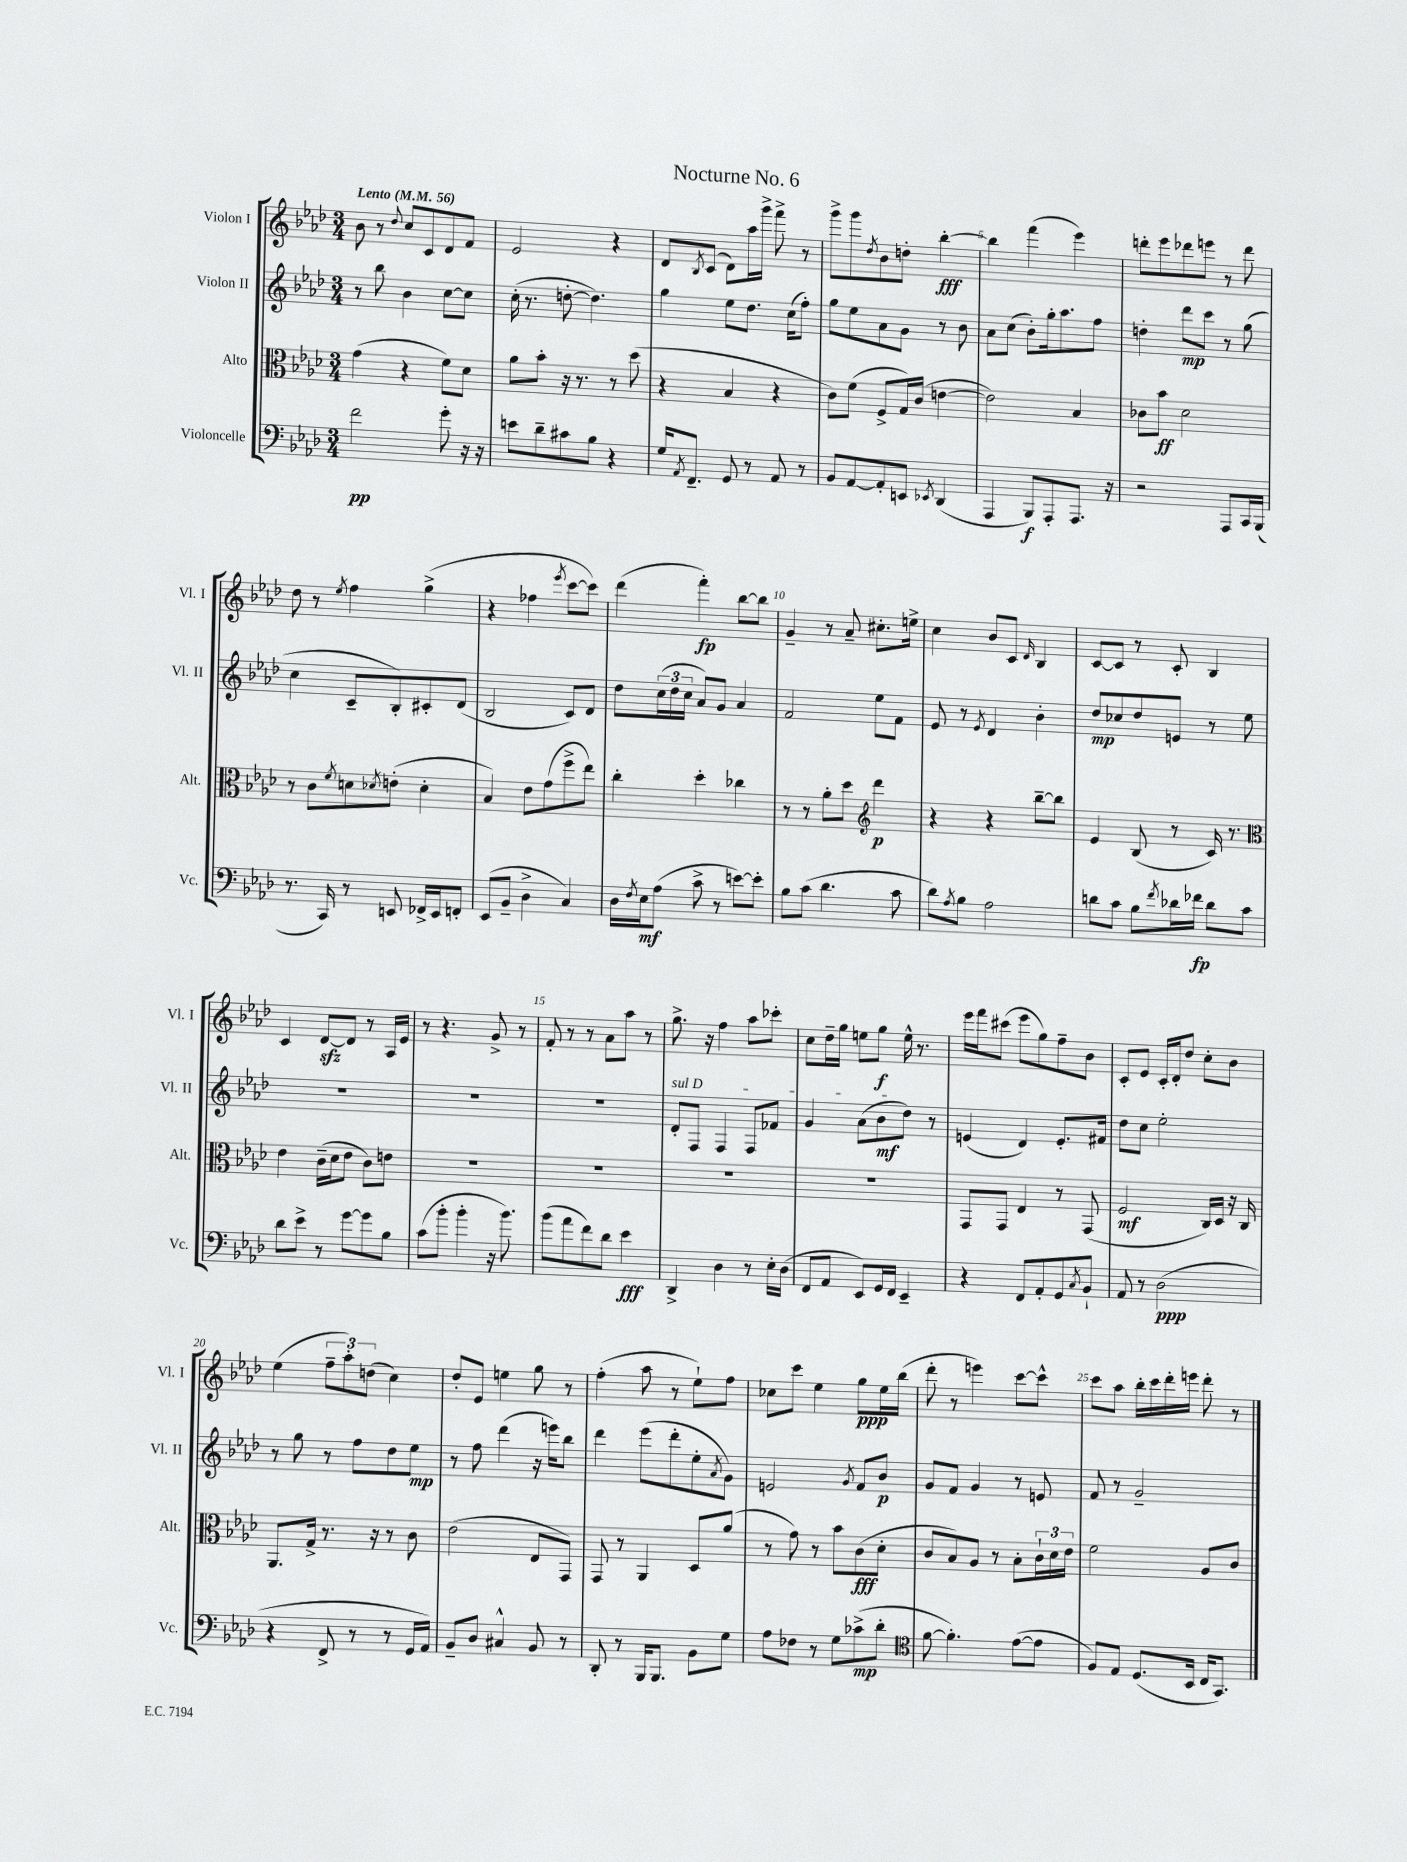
\header { title = "Nocturne No. 6" }
<<
\new StaffGroup <<
\new Staff = "s0" \with { instrumentName = "Violon I" shortInstrumentName = "Vl. I" } {
    \clef treble \key aes \major \numericTimeSignature \time 3/4 \tempo "Lento" 4 = 56
    bes'8 r8 \appoggiatura { des''8 } c''8 c'8 des'8 f'8 |
    ees'2 r4 |
    des'8 \acciaccatura { bes8 } c'8( des'8) aes''16 g'''16-> f'''8-> r8 |
    g'''8-> g'''8 \acciaccatura { des''8 } bes'8 d''8-. bes''4~-.\fff |
    bes''4 f'''4( ees'''4) |
    d'''8-. ees'''8 des'''8 e'''8 r8 des'''8 |
    des''8 r8 \acciaccatura { ees''8 } f''4 g''4->( |
    r4 fes''4 \acciaccatura { ees'''8 } c'''8~ c'''8) |
    des'''4( f'''4-.\fp) bes''8~ bes''8 |
    g'4-- r8 aes'8-- cis''8.-. e''16-> |
    c''4 bes'8 c'8 \grace { des'16 } bes4 |
    c'8~ c'8 r8 c'8-. bes4 |
    c'4 des'8~\sfz des'8 r8 aes16 ees'16 |
    r8 r4. g'8-> r8 |
    f'8-. r8 r8 aes'8 aes''8 r8 |
    g''8.-> r16 f''4 aes''8 ces'''8-. |
    c''8 des''16-- g''16 e''8 g''8\f e''16-^ r8. |
    ees'''16 f'''16 cis'''8( ees'''8 g''8) f''8-- bes'8 |
    c'8-. ees'8 c'16-. des'16-. des''8 c''8-. bes'8 |
    ees''4( \tuplet 3/2 { f''8-- aes''8-.) d''8( } c''4) |
    des''8-. ees'8 e''4 g''8 r8 |
    f''4-.( aes''8 r8 ees''8-!) f''8 |
    ces''8 c'''8 ees''4 g''8\ppp ees''16 bes''16( |
    des'''8-. r8 e'''4) c'''8~ c'''8-^ |
    c'''8 aes''8 bes''16-. c'''16 des'''16-. e'''16 des'''8-. r8 \bar "|." |
}
\new Staff = "s1" \with { instrumentName = "Violon II" shortInstrumentName = "Vl. II" } {
    \clef treble \key aes \major \numericTimeSignature \time 3/4
    r8 bes''8 bes'4 c''8~ c''8 |
    c''16-.( r8. d''8~-. d''4.) |
    g''4 ees''8 des''8. c''16( f''8-.) |
    g''8 ees''8 aes'8 g'8 r8 bes'8 |
    aes'8 c''8( bes'8-.) g''16-. aes''8. f''8 |
    d''4-. des'''8\mp c'''8 r8 g''8( |
    c''4 c'8-- bes8-.) cis'8-. des'8( |
    bes2 c'8) des'8 |
    des''8 \tuplet 3/2 { c''16( des''16 c''16 } aes'8) g'8 aes'4 |
    f'2 ees''8 f'8 |
    ees'8 r8 \acciaccatura { ees'8 } des'4 bes'4-. |
    des''8\mp ces''8 des''8 e'8 r8 ees''8 |
    R2. |
    R2. |
    R2. |
    \once \override TextSpanner.bound-details.left.text = \markup { \italic "sul D" } des'8-.\startTextSpan f8 f4 f8 fes'8 |
    g'4 aes'8( bes'8\mf des''8\stopTextSpan) r8 |
    e'4( des'4) e'8.-. fis'16 |
    des''8 c''8 ees''2-. |
    r8 g''8 r8 f''8 des''8 ees''8\mp |
    r8 f''8 des'''4( r16 e'''16) bes''8 |
    des'''4 ees'''8( des'''8-. ees''8-. \acciaccatura { aes'8 } g'8) |
    e'2 \acciaccatura { g'8 } f'8 bes'8\p |
    g'8 f'8 g'4 r8 e'8 |
    f'8 r8 g'2-- \bar "|." |
}
\new Staff = "s2" \with { instrumentName = "Alto" shortInstrumentName = "Alt." } {
    \clef alto \key aes \major \numericTimeSignature \time 3/4
    g'4( r4 f'8) des'8 |
    aes'8 bes'8-. r16 r8. r8 des''8( |
    r4 bes4 r4 |
    c'8) f'8( f8-> g16) c'16( e'4~ |
    e'2) bes4 |
    ces'8 bes'8\ff des'2 |
    r8 c'8 \acciaccatura { f'8 } d'8 \acciaccatura { des'8 } e'8-.( des'4-. |
    bes4) ees'8 g'8( f''8-> ees''8) |
    c''4-. des''4-. ces''4 |
    r8 r8 aes'8-. des''8 \clef treble des'''4\p |
    r4 r4 bes''8~-- bes''8 |
    ees'4 bes8( r8 c'16) r8. |
    \clef alto ees'4 c'16--( des'16 ees'8 c'8) e'8 |
    R2. |
    R2. |
    R2. |
    R2. |
    g,8 g,8 ees4 r8 g,8( |
    f2\mf c16) des16 r16 c16 |
    aes,8. g16-> r8. r16 r8 c'8 |
    ees'2( ees8 g,8) |
    g,8 r8 aes,4 des8 aes'8( |
    r8 g'8) r8 bes'8 c'8\fff( des'8-. |
    c'8 bes8) aes8 r8 bes8-. \tuplet 3/2 { c'16-! des'16 ees'16 } |
    f'2 aes8 c'8 \bar "|." |
}
\new Staff = "s3" \with { instrumentName = "Violoncelle" shortInstrumentName = "Vc." } {
    \clef bass \key aes \major \numericTimeSignature \time 3/4
    f'2\pp g'8-. r16 r16 |
    e'8 des'8-- cis'8 bes8 r4 |
    g16 \acciaccatura { aes,8 } f,8.-- g,8 r8 aes,8 r8 |
    bes,8 aes,8~ aes,8-. e,8 \acciaccatura { ees,8 } des,4( |
    aes,,4 bes,,8\f) aes,,8-. aes,,8. r16 |
    r2 aes,,8 c,16 bes,,16( |
    r8. c,16) r8 e,8 fes,16-> e,16 f,8-. |
    ees,8( bes,8-- des4-> c4) |
    des16 \acciaccatura { f8 } ees16\mf aes8( c'8-> r8 e'8~) e'8-. |
    bes8 c'8( des'4. c'8 |
    des'8) \acciaccatura { aes8 } bes8 aes2 |
    d'8 c'8 bes8 \acciaccatura { f'8 } des'16 fes'16\fp des'8 c'8 |
    des'8 ees'8-> r8 g'8~ g'8 bes8 |
    c'8( bes'8-. bes'4-. r16 bes'8.) |
    bes'8( aes'8 f'8) des'8 ees'4\fff |
    des,4-> des4 r8 ees16-. des16( |
    f,8 aes,8 ees,8) g,16 f,16 ees,4-- |
    r4 f,8 aes,8-. g,8 \acciaccatura { c8 } bes,8-! |
    aes,8 r8 des2\ppp( |
    r4 f,8-> r8 r8 g,16 aes,16) |
    bes,8-- des8 cis4-^ bes,8 r8 |
    des,8-. r8 bes,,16 bes,,8. bes,8 g8 |
    aes8 fes8 r8 g8 ces'8->\mp( des'8-. |
    \clef tenor f'8~ f'4.-.) ees'8~( ees'8 |
    f8) ees8 des8.( bes,16 c16 g,8.) \bar "|." |
}
>>
>>
\layout { \context { \Score \override BarNumber.break-visibility = ##(#f #t #t) barNumberVisibility = #(every-nth-bar-number-visible 5) } }
